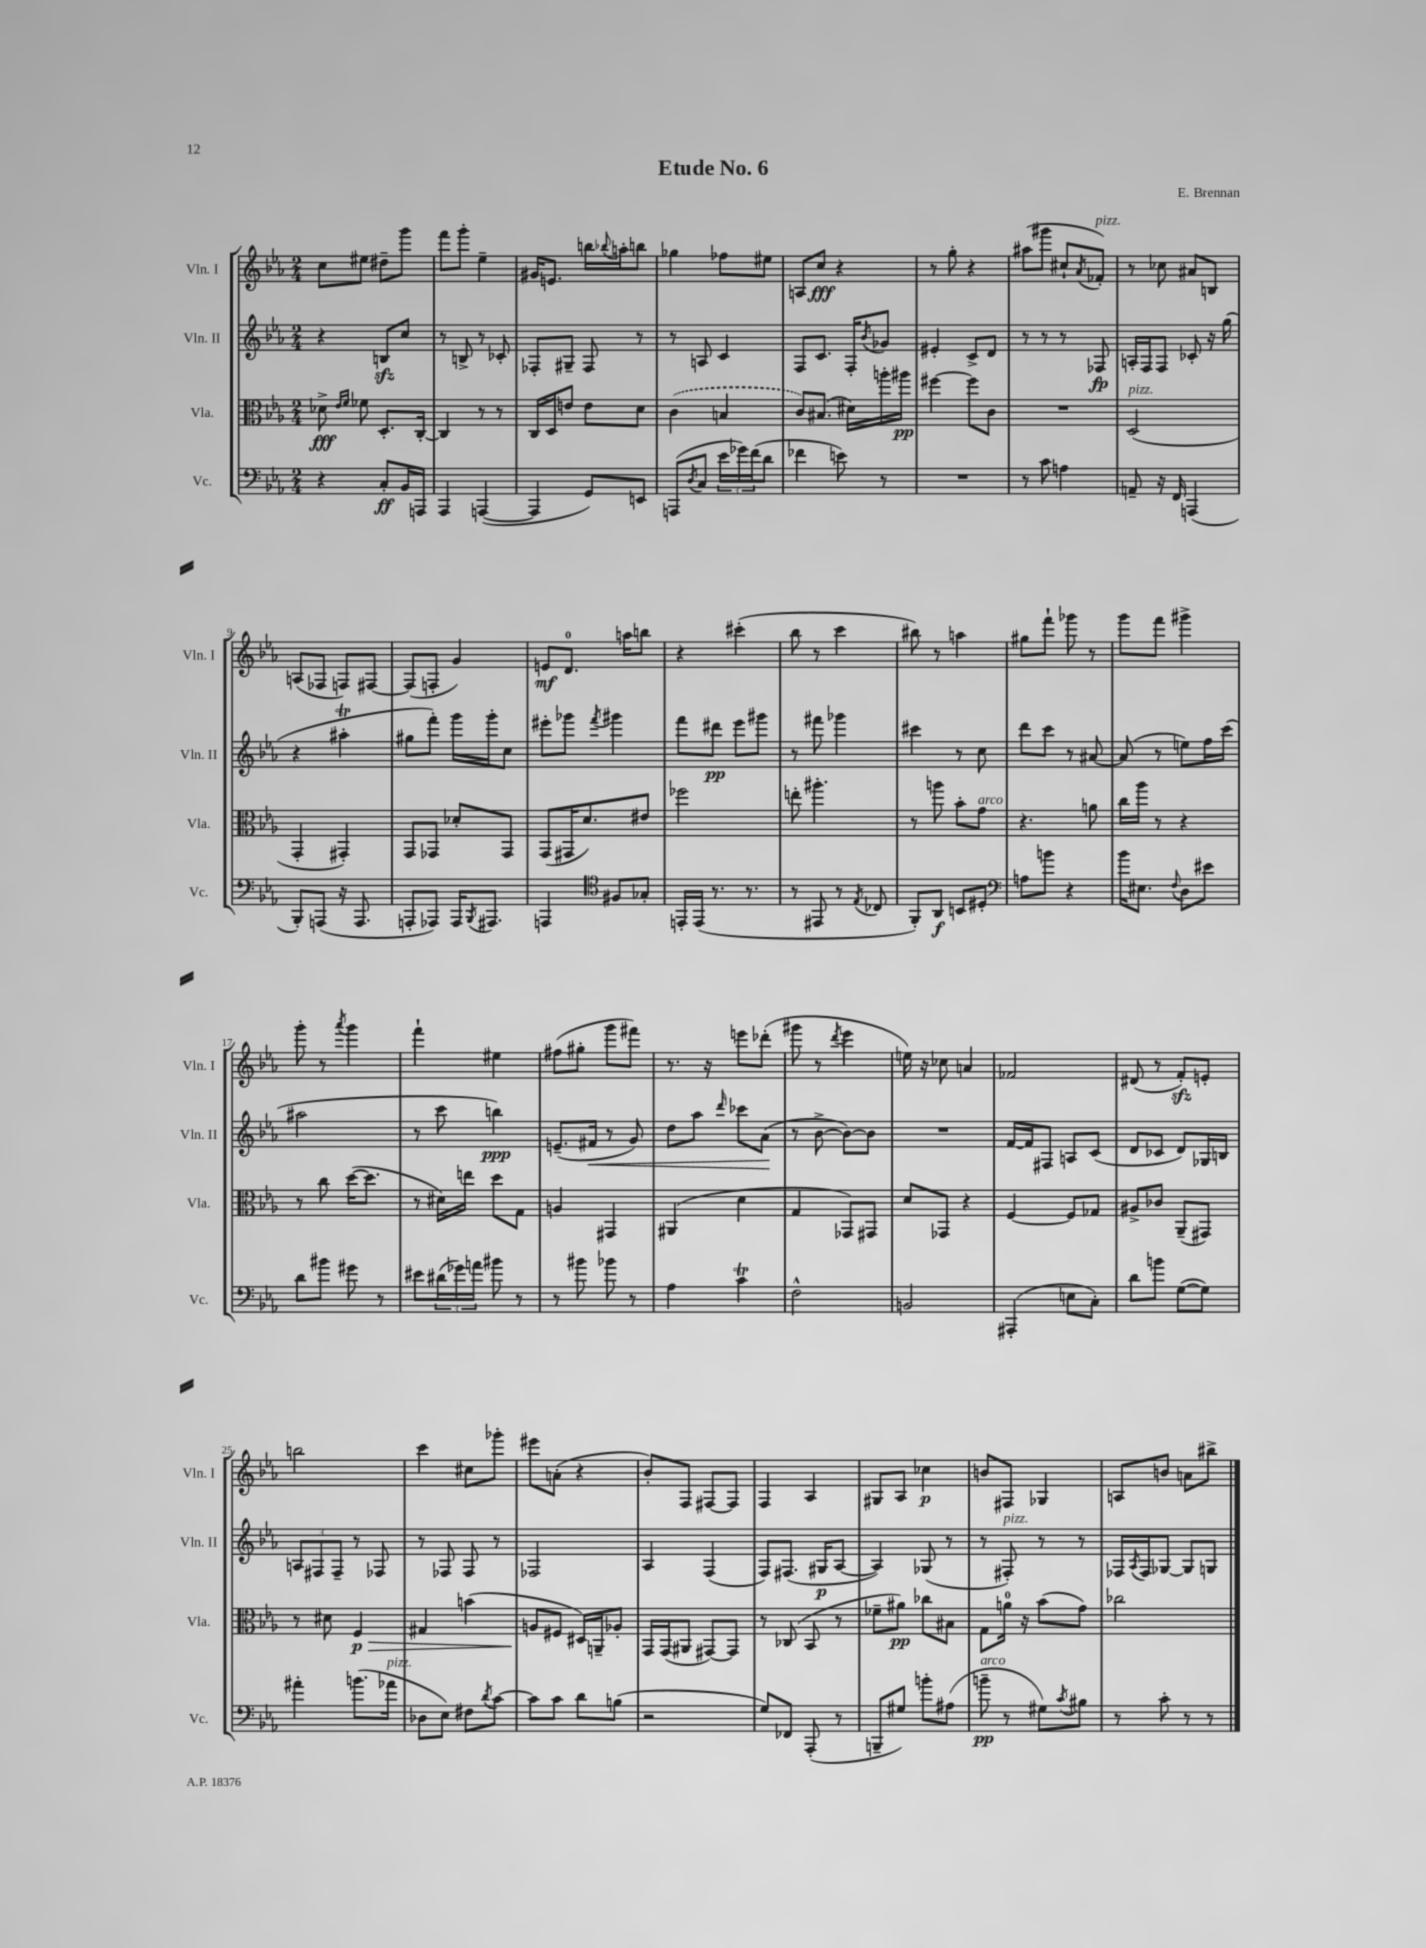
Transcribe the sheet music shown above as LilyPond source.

\header { title = "Etude No. 6" composer = "E. Brennan" }
<<
\new StaffGroup <<
\new Staff = "s0" \with { instrumentName = "Vln. I" shortInstrumentName = "Vln. I" } {
    \clef treble \key ees \major \numericTimeSignature \time 2/4
    c''8 eis''8 dis''8-- g'''8 |
    f'''8 g'''8-. ees''4-- |
    gis'16 e'8. b''16 \appoggiatura { bes''8 } a''16-. b''8 |
    ges''4 fes''8 eis''8 |
    a8 c''8\fff r4 |
    r8 g''8-. r4 |
    ais''8( gis'''8 cis''8-! \acciaccatura { aes'8 } fes'8-.^\markup { \italic "pizz." }) |
    r8 ces''8 ais'8 b8 |
    a8( fes8 f8) fis8~ |
    fis8( f8-. g'4) |
    e'8\mf d'8.-0 a''16 b''8 |
    r4 cis'''4-.( |
    bes''8 r8 c'''4 |
    bis''8) r8 a''4 |
    gis''8 f'''8-! ges'''8 r8 |
    g'''8 f'''8 gis'''4-> |
    g'''8-. r8 \acciaccatura { aes'''8 } g'''4 |
    f'''4-! eis''4 |
    fis''8( gis''8-. g'''8 fis'''8) |
    r8. r16 e'''8 des'''8-.( |
    gis'''8 r8 \acciaccatura { d'''8 } ees'''4 |
    e''16) r16 ces''8 a'4 |
    fes'2 |
    dis'8( r8 f'8-.\sfz) e'8-. |
    b''2 |
    c'''4 cis''8 ges'''8-. |
    eis'''8 a'8-.( r4 |
    bes'8-.) f8 fis8~ fis8 |
    f4 aes4 |
    gis8 aes8 ces''4\p |
    b'8 fis8 ges4 |
    a8 b'8 a'8 bis''8-> \bar "|." |
}
\new Staff = "s1" \with { instrumentName = "Vln. II" shortInstrumentName = "Vln. II" } {
    \clef treble \key ees \major \numericTimeSignature \time 2/4
    r4 b8\sfz c''8 |
    r8 b8-> r8 ces'8-. |
    fes8-. gis8-- fes8 r8 |
    r8 a8 c'4 |
    f8 c'8. f16-. \acciaccatura { bes'8 } ges'8 |
    eis'4-. c'8-> d'8 |
    r8 r8 r8 fes8\fp |
    a16-. f16 f8 ces'8-. r16 g''16( |
    r4 ais''4-.\trill |
    gis''8 f'''8-.) g'''16 g'''16-. c''8 |
    eis'''8-. ges'''8 \acciaccatura { f'''8 } gis'''4 |
    f'''8 dis'''8\pp ees'''8 gis'''8 |
    r8 fis'''8 ges'''4 |
    cis'''4 r8 c''8 |
    d'''8 c'''8 r8 ais'8~ |
    ais'8( r8 e''8) f''16 c'''16( |
    ais''2 |
    r8 c'''8 b''4\ppp) |
    e'8.--( fis'16\< r8 g'8) |
    d''8 aes''8 \grace { d'''16 } ces'''8 aes'8\!( |
    r8 bes'8~-> bes'8~) bes'8 |
    R2 |
    f'16~ f'16 fis8 a8 c'8( |
    d'8 ces'8 d'8) ges16 b16 |
    \tuplet 3/2 { a8 fis8 fis8-- } r8 fes8 |
    r8 fes8 fes8 r8 |
    fes2 |
    aes4 f4( |
    f8) fis8.( gis16\p aes8~ |
    aes4) ges8( r8 |
    r8 fis8-.^\markup { \italic "pizz." }) r8 r8 |
    fes16 \acciaccatura { aes8 } fes16 ges8~ ges8 g8 \bar "|." |
}
\new Staff = "s2" \with { instrumentName = "Vla." shortInstrumentName = "Vla." } {
    \clef alto \key ees \major \numericTimeSignature \time 2/4
    des'8->\fff \grace { ees'16 f'16 } fes'8 d8.-. c16~-. |
    c4 r8 r8 |
    c16 d16 e'8 e'8 d'8 |
    \once \slurDashed c'4( b4 |
    c'8) bis8.( dis'16) a''16-. ais''16\pp |
    fis''4~ fis''8 c'8 |
    R2 |
    d2^\markup { \italic "pizz." }( |
    g,4-. gis,4-.) |
    g,8 ges,8 des'8-. ges,8 |
    g,8( gis,16 d'8.) eis'8 |
    fes''2 |
    e''8-. ais''4.-. |
    r8 a''8 bes'8-. g'8^\markup { \italic "arco" } |
    r4. a'8 |
    c''16 aes''16 r8 r4 |
    r8 c''8 d''16~( d''8. |
    r8 dis'16) e''16 d''8 g8 |
    a4 gis,4 |
    ais,4( d'4 |
    g4 ges,8) gis,8 |
    d'8 ges,8 r4 |
    f4~ f8 ges8 |
    ais8-> ces'8 aes,8--( gis,8) |
    r8 dis'8 f4\p\> |
    gis4 b'4( |
    a8\! fis8 dis16) a,16-- aes8-. |
    g,16 g,16( ais,8 gis,8~) gis,8 |
    r8 ces8( bes,8 r8 |
    fes'8-- ais'8\pp) ces''8 bis8 |
    g8 a'16-0 r16 bes'8( g'8) |
    ces''2 \bar "|." |
}
\new Staff = "s3" \with { instrumentName = "Vc." shortInstrumentName = "Vc." } {
    \clef bass \key ees \major \numericTimeSignature \time 2/4
    r4 c8-.\ff bes,16 a,,16 |
    aes,,4 a,,4~( |
    a,,4 g,8) e,8 |
    a,,8( \acciaccatura { d8 } c8 \tuplet 3/2 { ees'16 ges'16) f'16( } d'8 |
    fes'4 e'8) r8 |
    R2 |
    r8 c'8 a4 |
    a,8-- r16 f,16 a,,4( |
    bes,,8-.) a,,8( r16 a,,8. |
    a,,8-. aes,,8) aes,,16 \acciaccatura { bes,,8 } ais,,8. |
    a,,4 \clef tenor fis8 ges8-. |
    e,16-. e,16( r8. r8. |
    r8 eis,8 r8 \acciaccatura { ees8 } ces8 |
    f,8-.) aes,8\f b,8 dis8-. |
    \clef bass a8 b'8 r4 |
    bes'16 eis8. \appoggiatura { f8 } d8 eis'8 |
    d'8 bis'8 gis'8 r8 |
    eis'8 \tuplet 3/2 { dis'16( ges'16) a'16 } bis'8 r8 |
    r8 bis'8 bes'8 r8 |
    aes4 c'4\trill |
    f2-^ |
    b,2 |
    ais,,4-.( e8 c8-.) |
    d'8 b'8 g8~( g8) |
    ais'4-. b'8.( aes'16^\markup { \italic "pizz." } |
    des8 ees8) fis8 \acciaccatura { d'8 } c'8~ |
    c'8 c'8 d'8 b8( |
    r2 |
    g8) fes,8 aes,,8-.( r8 |
    b,,8-- gis8) b'8-. ais8( |
    b'8--\pp^\markup { \italic "arco" } r8 gis8) \acciaccatura { c'8 } bis8 |
    r8 c'8-. r8 r8 \bar "|." |
}
>>
>>
